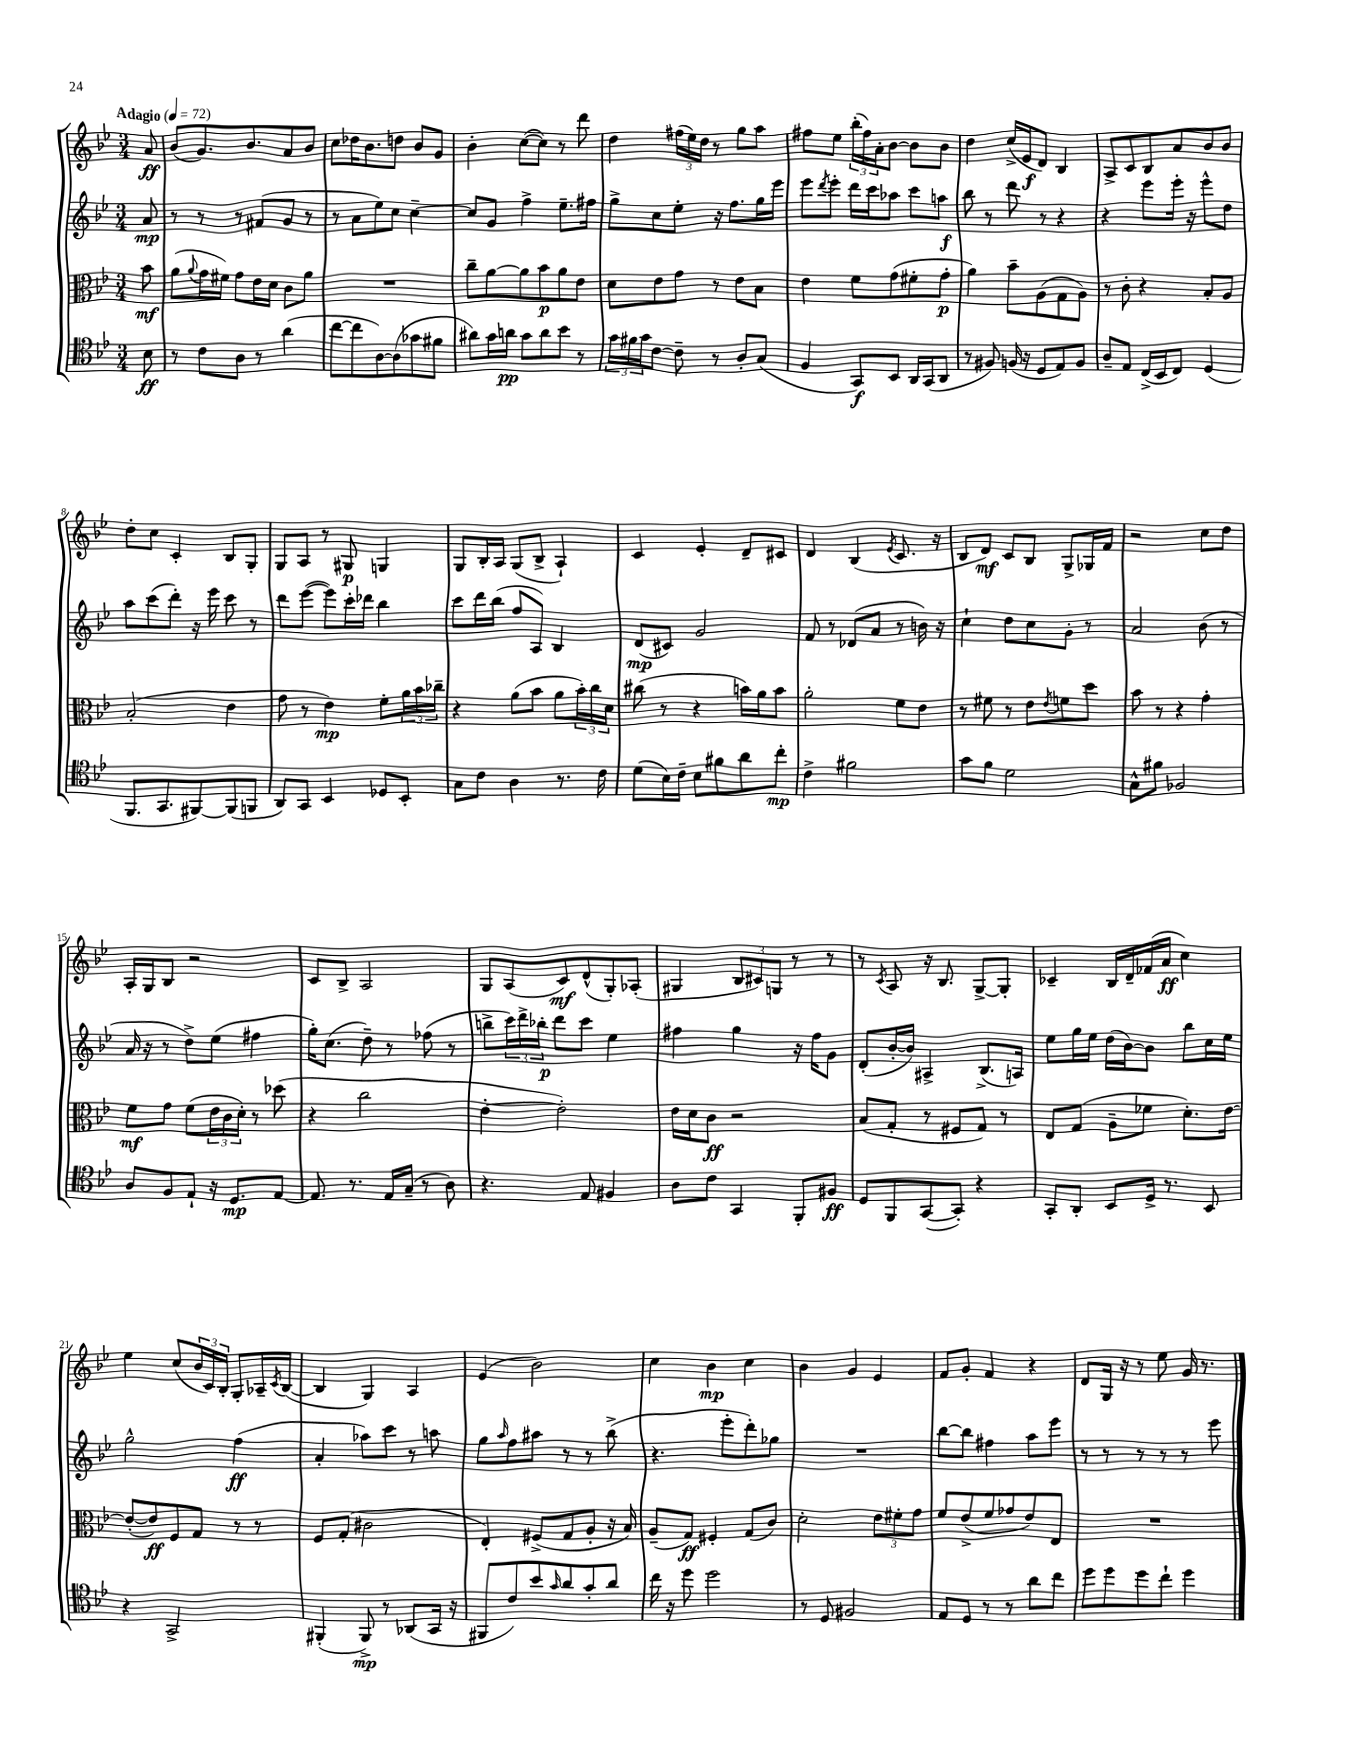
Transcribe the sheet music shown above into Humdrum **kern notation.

**kern	**kern	**kern	**kern
*staff4	*staff3	*staff2	*staff1
*clefC4	*clefC3	*clefG2	*clefG2
*k[b-e-]	*k[b-e-]	*k[b-e-]	*k[b-e-]
*M3/4	*M3/4	*M3/4	*M3/4
*MM72	*MM72	*MM72	*MM72
8B-	8b-	8a	8a
=	=	=	=
8r	(8a	8r	(8b-
.	8qqa	.	.
8c	16g	8r	8.g)
.	16f#)	.	.
8A	8g	8r	.
.	.	.	8.b-
8r	16e-	(8f#	.
.	16d	.	.
(4a	8c	8g	8a
.	8a	8r	8b-
=	=	=	=
[8cc	2.r	8r	8cc
8cc]	.	8a	16dd-
.	.	.	8.b-
[8A)	.	8ee-)	.
(8A]	.	8cc	8dd
8g-	.	[4cc~	8b-
8f#	.	.	8g
=	=	=	=
8a#)	8cc~	8cc]	4b-'
16g	[8a	8g	.
16a	.	.	.
8g	8a]	4ff^	([8cc
8a	8b-	.	8cc])
8b-	8a	8.ee-~	8r
8r	8e-	.	8ddd
.	.	16ff#	.
=	=	=	=
24g	8d	8gg^	4dd
24f#	.	.	.
24g	.	.	.
[8c	8e-	8cc	.
8c~]	8g	8ee-'	(24ff#
.	.	.	24ee-)
.	.	.	24dd
8r	8r	16r	8r
.	.	8.ff	.
8A'	8e-	.	8gg
(8G	8B-	16gg	8aa
.	.	16eee-	.
=	=	=	=
4F	4e-	8eee-	8ff#
.	.	8qddd	.
.	.	8eee-'	8ee-
8GG)	8f	16ddd	(24bb-'
.	.	.	24ff#)
.	.	16ccc	.
.	.	.	24a'
8BB-	(8g	8aa-	[8b-
16AA	8f#'	8ccc	8b-]
(16GG	.	.	.
8AA	8g'	8aa	8b-
=	=	=	=
8r	4a)	8bb-	4dd
8F#)	.	8r	.
(16F	8b-~	8ddd	(16cc^
16r	.	.	16e-
8D	(8A	8r	8d)
8E-)	8G	4r	4B-
8F	8A)	.	.
=	=	=	=
8A~	8r	4r	8A^
8E-	8c'	.	8c
(16C^	4r	8eee-	8B-
16BB-	.	.	.
8C)	.	16eee-'	8a
.	.	16r	.
(4D	8B-'	8eee-^^	8b-
.	8A	8dd	8b-
=	=	=	=
8.FF	(2B-'	8aa	8dd'
.	.	(8ccc	8cc
8.GG	.	.	.
.	.	8ddd')	4c'
[8FF#)	.	16r	.
.	.	16eee-	.
(8FF#]	4e-	8ccc	8B-
8FF	.	8r	8G'
=	=	=	=
8AA)	8g	8ddd	8G
8GG	8r	([8eee-	8A
4BB-	4e-)	8eee-])	8r
.	.	16ccc'	8G#
.	.	16ddd-	.
8D-	8f'	4bb-	4G
8BB-'	24a	.	.
.	24b-	.	.
.	24cc-~	.	.
=	=	=	=
8G	4r	8ccc	8G
8c	.	16ddd	16B-'
.	.	(16bb-	16A
4A	(8a	8ff	(8G
.	8b-	8A)	8B-^
8.r	8a	4B-	4A`)
.	24b-')	.	.
.	24cc	.	.
16c	.	.	.
.	24d	.	.
=	=	=	=
(8d	(8cc#	(8d	4c
16B-)	8r	8c#)	.
16c~	.	.	.
8B-	4r	2g	4e-'
8f#	.	.	.
8a	16b)	.	8d~
.	16a	.	.
8cc'	8b	.	8c#
=	=	=	=
4c^	2a'	8f	4d
.	.	8r	.
2f#	.	(8d-	(4B-
.	.	8a	.
.	.	.	8qe-
.	8f	8r	8.c
.	8e-	16b)	.
.	.	16r	16r
=	=	=	=
8g	8r	4cc`	8B-
8f	8f#	.	8d)
2d	8r	8dd	8c
.	8e-	8cc	8B-
.	8qe-	.	.
.	8f	8g'	8G^
.	8dd	8r	16G-
.	.	.	16f
=	=	=	=
8G^^	8b-	2a	2r
8f#	8r	.	.
2F-	4r	.	.
.	4g'	(8b-	8cc
.	.	8r	8dd
=	=	=	=
8A	8f	16a	16A'
.	.	16r	16G
8F	8g	8r	8B-
8E-`	(8f	8dd^)	2r
16r	24e-	(8ee-	.
.	24c	.	.
8.D	.	.	.
.	24d')	.	.
.	8r	4ff#	.
[8E-	(8dd-	.	.
=	=	=	=
8.E-]	4r	16gg')	8c
.	.	(8.cc	.
.	.	.	8B-^
8.r	.	.	.
.	2cc	8dd~)	2A
16E-	.	8r	.
(16G~	.	.	.
8r	.	(8ff-	.
8A)	.	8r	.
=	=	=	=
4.r	[4e-'	8bb^	8G
.	.	24ccc)	(8A
.	.	24ddd^	.
.	.	24bb-'	.
.	2e-'])	8ddd	8c)
8E-	.	8ccc	(8d^^
4F#	.	4ee-	8G')
.	.	.	(8A-'
=	=	=	=
8A	16e-	4ff#	4G#
.	16d	.	.
8c	8c	.	.
4GG	2r	4gg	12B-
.	.	.	12c#)
.	.	.	12G
8FF'	.	16r	8r
.	.	16ff#	.
8F#	.	8g	8r
=	=	=	=
8D	(8B-	(8d'	8r
.	.	.	8qc
8FF	8G'	[16b-'	8A
.	.	16b-])	.
([8GG	8r	4A#^	16r
.	.	.	8.B-
8GG'])	8F#	.	.
4r	8G)	(8.B-^	[8G^
.	8r	.	8G']
.	.	16A)	.
=	=	=	=
8GG'	8E-	8ee-	4c-~
8AA'	(8G	16gg	.
.	.	16ee-	.
8BB-	8A~	(16dd	16B-
.	.	[16b-)	16d~
16D^	8f-	8b-]	(16f-
8.r	.	.	16a
.	8.d')	8bb-	4cc)
8BB-	.	16cc	.
.	[16e-	16ee-	.
=	=	=	=
4r	(8e-'_	2gg^^	4ee-
.	8e-])	.	.
2GG^	8F	.	(8cc
.	8G	.	24b-
.	.	.	24c)
.	.	.	24B-'
.	8r	(4ff	8G'
.	8r	.	16A-~
.	.	.	8qc
.	.	.	([16B-
=	=	=	=
(4FF#'	8F	4a'	4B-]
.	(8G'	.	.
8FF#^)	2c#	8aa-)	4G)
8r	.	8ccc	.
(8AA-	.	8r	4A
16GG	.	8aa	.
16r	.	.	.
=	=	=	=
8FF#	4E-')	8gg	(4e-
.	.	16qqaa	.
8c)	.	8ff	.
8b-	(8F#^	8aa#	2b-)
16qqg	.	.	.
8a	8G	8r	.
8g'	8A'	8r	.
8a	16r	(8bb-^	.
.	16B-)	.	.
=	=	=	=
16cc	(8A~	4.r	4cc
16r	.	.	.
8dd	8G)	.	.
2dd	4F#'	.	4b-
.	.	8eee-'	.
.	(8G	8ddd')	4cc
.	8c)	8gg-	.
=	=	=	=
8r	2d'	2.r	4b-
8D	.	.	.
2F#	.	.	4g
.	12e-	.	4e-
.	12f#'	.	.
.	12g	.	.
=	=	=	=
8E-	8f	[8bb-	8f
8D	(8e-^	8bb-]	8g'
8r	8f	4ff#	4f
8r	8g-	.	.
8a	8e-)	8aa	4r
8cc	8E-	8eee-	.
=	=	=	=
8dd	2.r	8r	8d
8dd	.	8r	16G
.	.	.	16r
8dd	.	8r	8r
8cc`	.	8r	8ee-
4dd	.	8r	16g
.	.	.	8.r
.	.	8eee-	.
==	==	==	==
*-	*-	*-	*-
